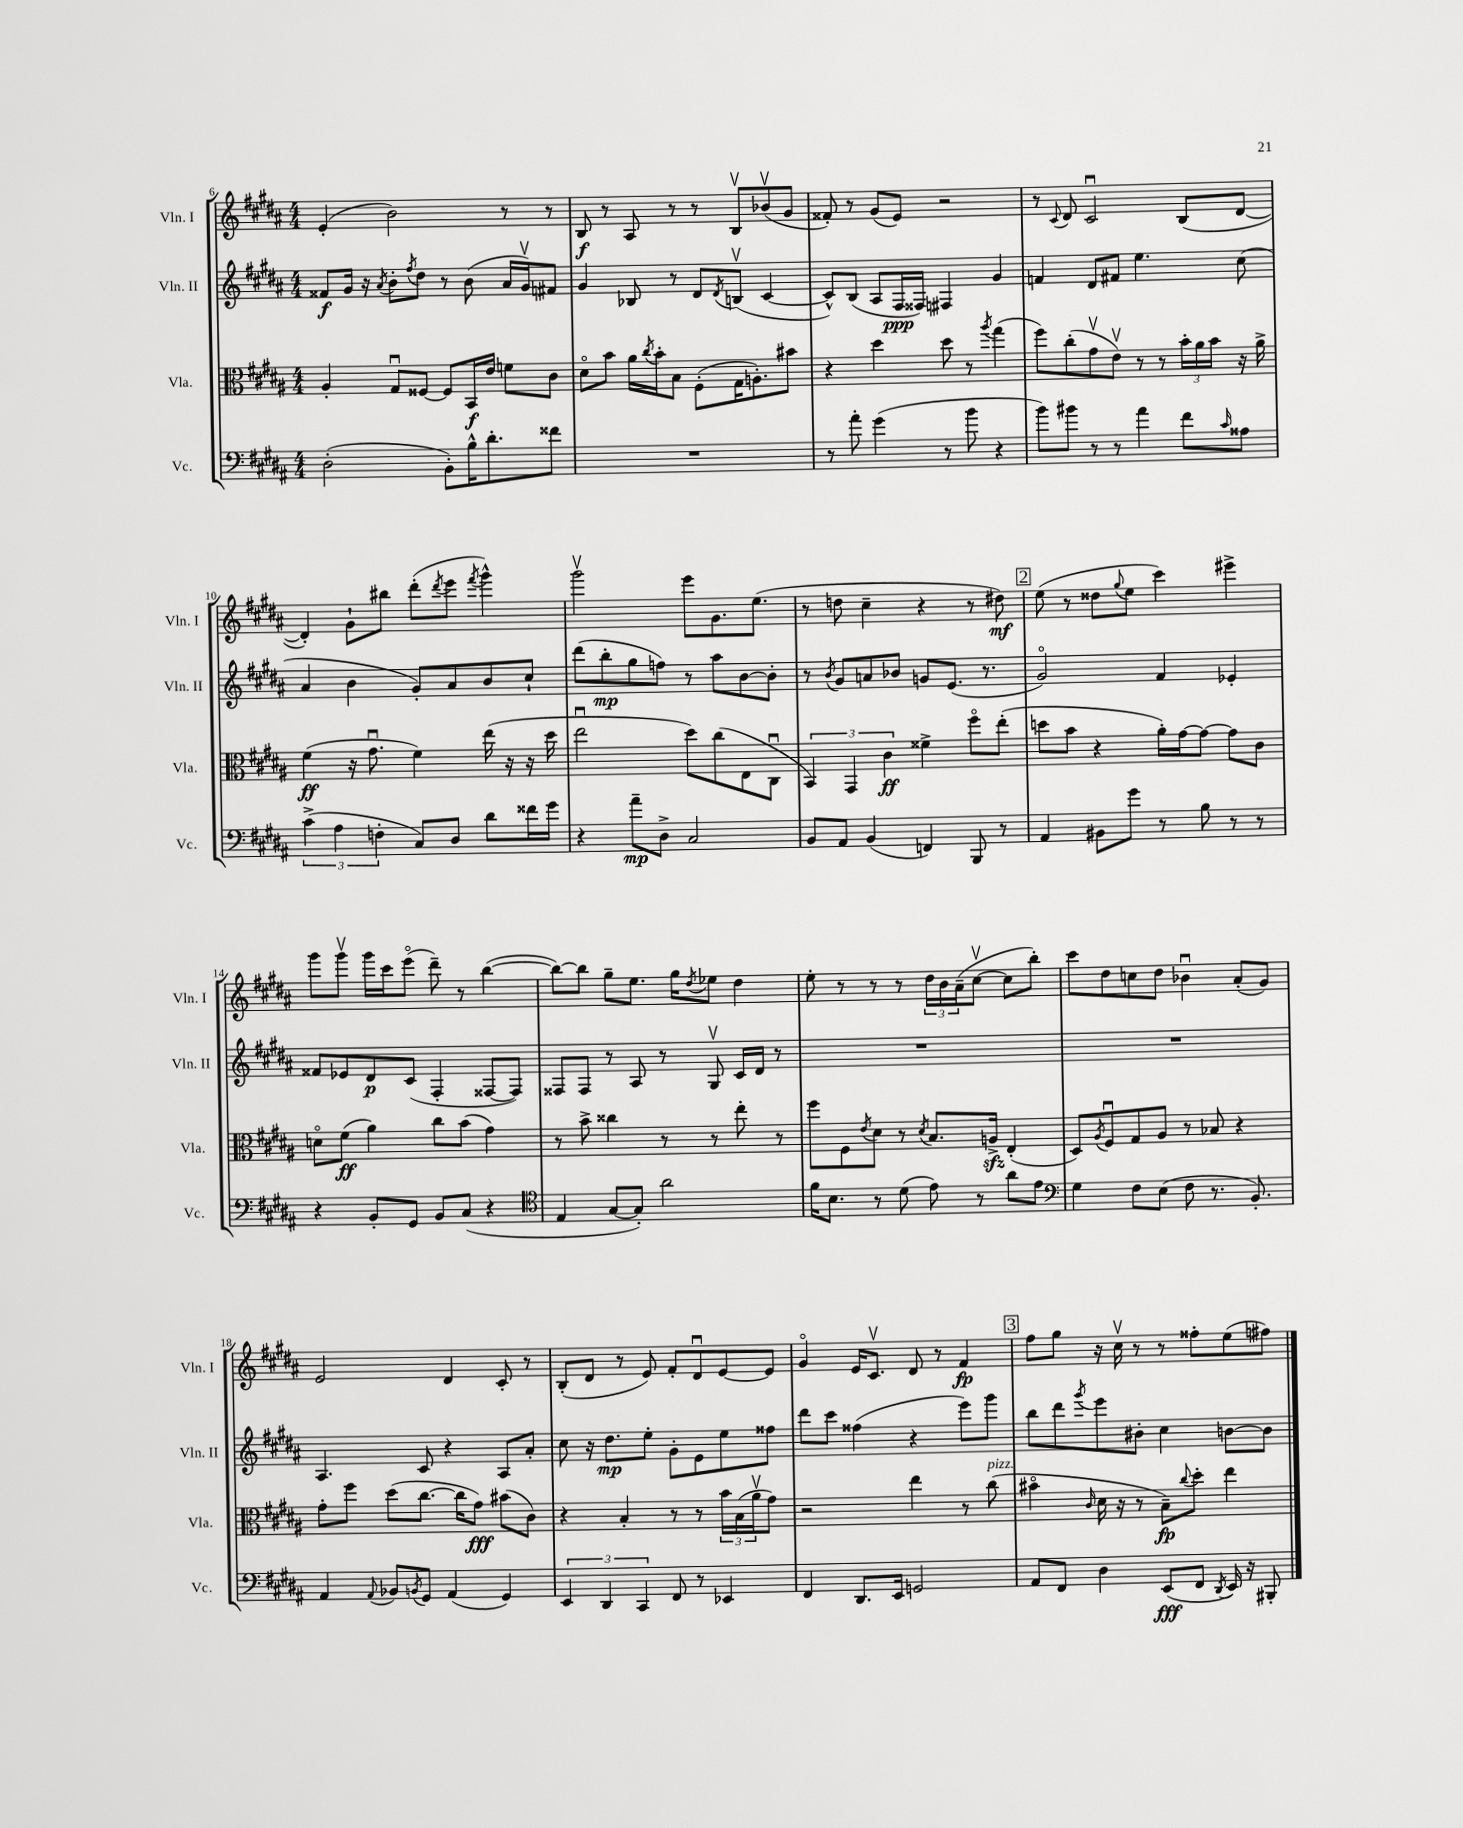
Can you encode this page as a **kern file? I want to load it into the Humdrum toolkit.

**kern	**kern	**kern	**kern
*staff4	*staff3	*staff2	*staff1
*clefF4	*clefC3	*clefG2	*clefG2
*k[f#c#g#d#a#]	*k[f#c#g#d#a#]	*k[f#c#g#d#a#]	*k[f#c#g#d#a#]
*M4/4	*M4/4	*M4/4	*M4/4
(2D#'\	4A#'/	8f##/L	(4e'/
.	.	16g#/Jk	.
.	.	16r	.
.	.	8qa#/	.
.	8G#u/L	8b'\L	2b\)
.	.	8qff#/	.
.	[8F##/J	8dd#\J	.
8BB'\L)	8F##/]L	8r	.
16B^^\K	16BB/L	(8b\	.
8.d#'\	16e/JJ	.	.
.	8f\L	16a#/LL	8r
.	.	16g#v/J)	.
8f##\J	8c#\J	8f#/J	8r
=	=	=	=
1r	8d#o\L	4g#/	8B/
.	8b\J	.	8r
.	16a#\LL	8B-/	8A#/
.	8qcc#/	.	.
.	16b'\J	.	.
.	8B\J	8r	8r
.	(8F#'\L	8d#/L	8r
.	.	8qd#/	.
.	16G#\K	(8Bv/J	8Bv/L
.	8.A'\)	.	.
.	.	[4c#/	(8b-v/
.	8b#\J	.	8g#/J
=	=	=	=
8r	4r	8c#^^/]L)	8f##'/)
8a#'\	.	(8B/J	8r
(4g#\	4dd#\	8A#/L	(8g#/L
.	.	16F#/L	8e/J)
.	.	16F##/JJ)	.
8r	8dd#\	4F#/	2r
8b\	8r	.	.
.	8qaa#/	.	.
4r	(4gg#\	4g#/	.
=	=	=	=
8b\L)	8ff#\L)	4f/	8r
.	.	.	8qqc#/
8b#\J	(8cc#'\	.	8d#/
8r	8g#v\	8d#/L	2c#u/
8r	8ev\J)	8f#/J	.
4a#\	8r	4.ee\	.
.	8r	.	.
8f#\L	24b'\LL	.	(8B/L
.	24a#\	.	.
.	24b\JJ	.	.
16qqc#/	.	.	.
8A##\J	16r	(8cc#\	[8d#/J
.	16a#^\	.	.
=	=	=	=
(6c#^\	(4f#\	4a#/	4d#'/])
6A#\	.	.	.
.	16r	4b\	8g#`\L
.	8.g#u\	.	.
6F'\	.	.	.
.	.	.	8bb#\J
8C#/L)	4f#\)	8g#'/L)	(8ddd#'\L
.	.	.	8qddd#/
8D#/J	.	8a#/	8eee\J
.	.	.	8qfff#/
8d#\L	(16ee\	8b/	4ggg#^^\)
.	16r	.	.
16f##\L	16r	8cc#`/J	.
16g#\JJ	16dd#\	.	.
=	=	=	=
4r	2eeu\	(8ddd#\L	2ggg#v\
.	.	8bb'\	.
8a#~\L	.	8gg#\	.
8D#^\J	.	8ff\J)	.
2C#/	8dd#\L)	8r	8eee\L
.	(8cc#\	8aa#\L	8.g#\
.	8E\	[8b\	.
.	.	.	(8.ee\J
.	8C#u\J	8b'\]J	.
=	=	=	=
8BB/L	6BB/)	8r	8r
.	.	8qb/	.
8AA#/J	.	8g#/L	8dd\
.	6GG#/	.	.
(4BB/	.	8a/	4cc#~\
.	6c#\	.	.
.	.	8b-/J	.
4FF/)	4f##^\	8g/L	4r
.	.	(8.e/J	.
8BBB/	8ff#o\L	.	8r
.	.	8.r	.
8r	(8ee'\J	.	8dd#\)
=	=	=	=
4AA#/	8dd\L	2g#o/)	(8ee\
.	8b\J	.	8r
8BB#\L	4r	.	8dd##\L
.	.	.	8qqgg#/
8g#\J	.	.	8ee\J
8r	16a#'\LL)	4f#/	4ccc#\)
.	[16g#\J	.	.
8B\	8g#\_J	.	.
8r	8g#\]L	4e-'/	4eee#^\
8r	8c#\J	.	.
=	=	=	=
4r	8do\L	8f##/L	8ggg#\L
.	(8f#\J	8e-/	8ggg#v\J
8BB'/L	4a#\)	8d#/	16ggg#\LL
.	.	.	16ccc#\J
8GG#/J	.	(8c#/J	(8eeeo\J
8BB/L	8cc#\L	4F#'/	8ddd#~\)
(8C#/J	(8b\J	.	8r
4r	4g#\)	[8F##/L	([4bb\
.	.	8F##/]J)	.
=	=	=	=
*clefC4	*	*	*
4E/	8r	8F##/L	8bb\_L)
.	8b^\	8F##/J	8bb\]J
[8G#/L	4cc##\	8r	8gg#~\L
8G#'/]J)	.	8A#/	8.ee\J
2a#\	8r	8r	.
.	.	.	16gg#\LK
.	.	.	8qdd#/
.	8r	8G#v/	8ee-\J
.	8ee'\	16c#/LL	4dd#\
.	.	16d#/JJ	.
.	8r	8r	.
=	=	=	=
16f#\LK	8ff#\L	1r	8ee'\
8.B\J	.	.	.
.	8F#\	.	8r
.	8qe/	.	.
8r	8d#\J	.	8r
(8d#\	8r	.	8r
.	8qd#/	.	.
8e\)	8.B/L	.	24dd#\LL
.	.	.	24b\
.	.	.	(24a#~\J
8r	.	.	[8cc#v\J
.	16A^/Jk	.	.
8a#\L	(4E'/	.	8cc#\]L
8e\J	.	.	8bb'\J)
=	=	=	=
*clefF4	*	*	*
4G#\	8D#/L)	1r	8ccc#\L
.	8qA#/	.	.
.	8F#u/	.	8dd#\
8F#\L	8G#/	.	8cc\
(8E\J	8A#/J	.	8dd#\J
8F#\	8r	.	4b-u\
8.r	8B-/	.	.
.	4r	.	(8a#'/L
8.BB'/)	.	.	.
.	.	.	8g#/J)
=	=	=	=
4AA#/	8g#'\L	4.A#/	2e/
.	8ff#\J	.	.
8qqAA#/	.	.	.
8BB-/L	(8dd#\L	.	.
8qBB/	.	.	.
8GG#/J	[8.cc#\J	8c#/	.
(4AA#/	.	4r	4d#/
.	16cc#\]LK	.	.
.	8g#\J)	.	.
4GG#/)	(8b#\L	8A#/L	8c#'/
.	8c#\J)	8a#'/J	8r
=	=	=	=
6EE/	4r	8cc#\	(8B'/L
.	.	16r	8d#/J
6DD#/	.	.	.
.	.	8.dd#\L	.
.	4B'/	.	8r
6CC#/	.	.	.
.	.	8ee'\J	8e/)
8FF#/	8r	8g#'\L	8f#'/L
8r	8r	8e\	8d#u/
4EE-/	24b\LL	8ee\	[8e/
.	(24B\	.	.
.	24a#v\J	.	.
.	8g#\J)	8ff##\J	8e/]J
=	=	=	=
4FF#/	2r	8ddd#\L	4g#o/
.	.	8ccc#\J	.
8.DD#/L	.	(4ff##\	16e/LK
.	.	.	8.c#v/J
16EE/Jk	.	.	.
2GG/	4ee\	4r	8d#/
.	.	.	8r
.	8r	8eee\L)	4f#/
.	(8cc#\	8ggg#\J	.
=	=	=	=
8AA#/L	4b#o\	8bb\L	8ff#\L
8FF#/J	.	8ddd#\	8gg#\J
.	16qqc#/	8qggg#/	.
4D#\	16d#\	8eee\	16r
.	16r	.	16cc#v\
.	8r	8b#'\J	8r
(8EE/L	8B~\L)	4cc#\	8r
.	8qqcc#/	.	.
8FF#/J	8dd#'\J	.	8ff##'\L
8qDD#/	.	.	.
16EE/)	4ee\	[8b\L	(8ee\
16r	.	.	.
8BBB#'/	.	8b\]J	8ff#\J)
==	==	==	==
*-	*-	*-	*-
